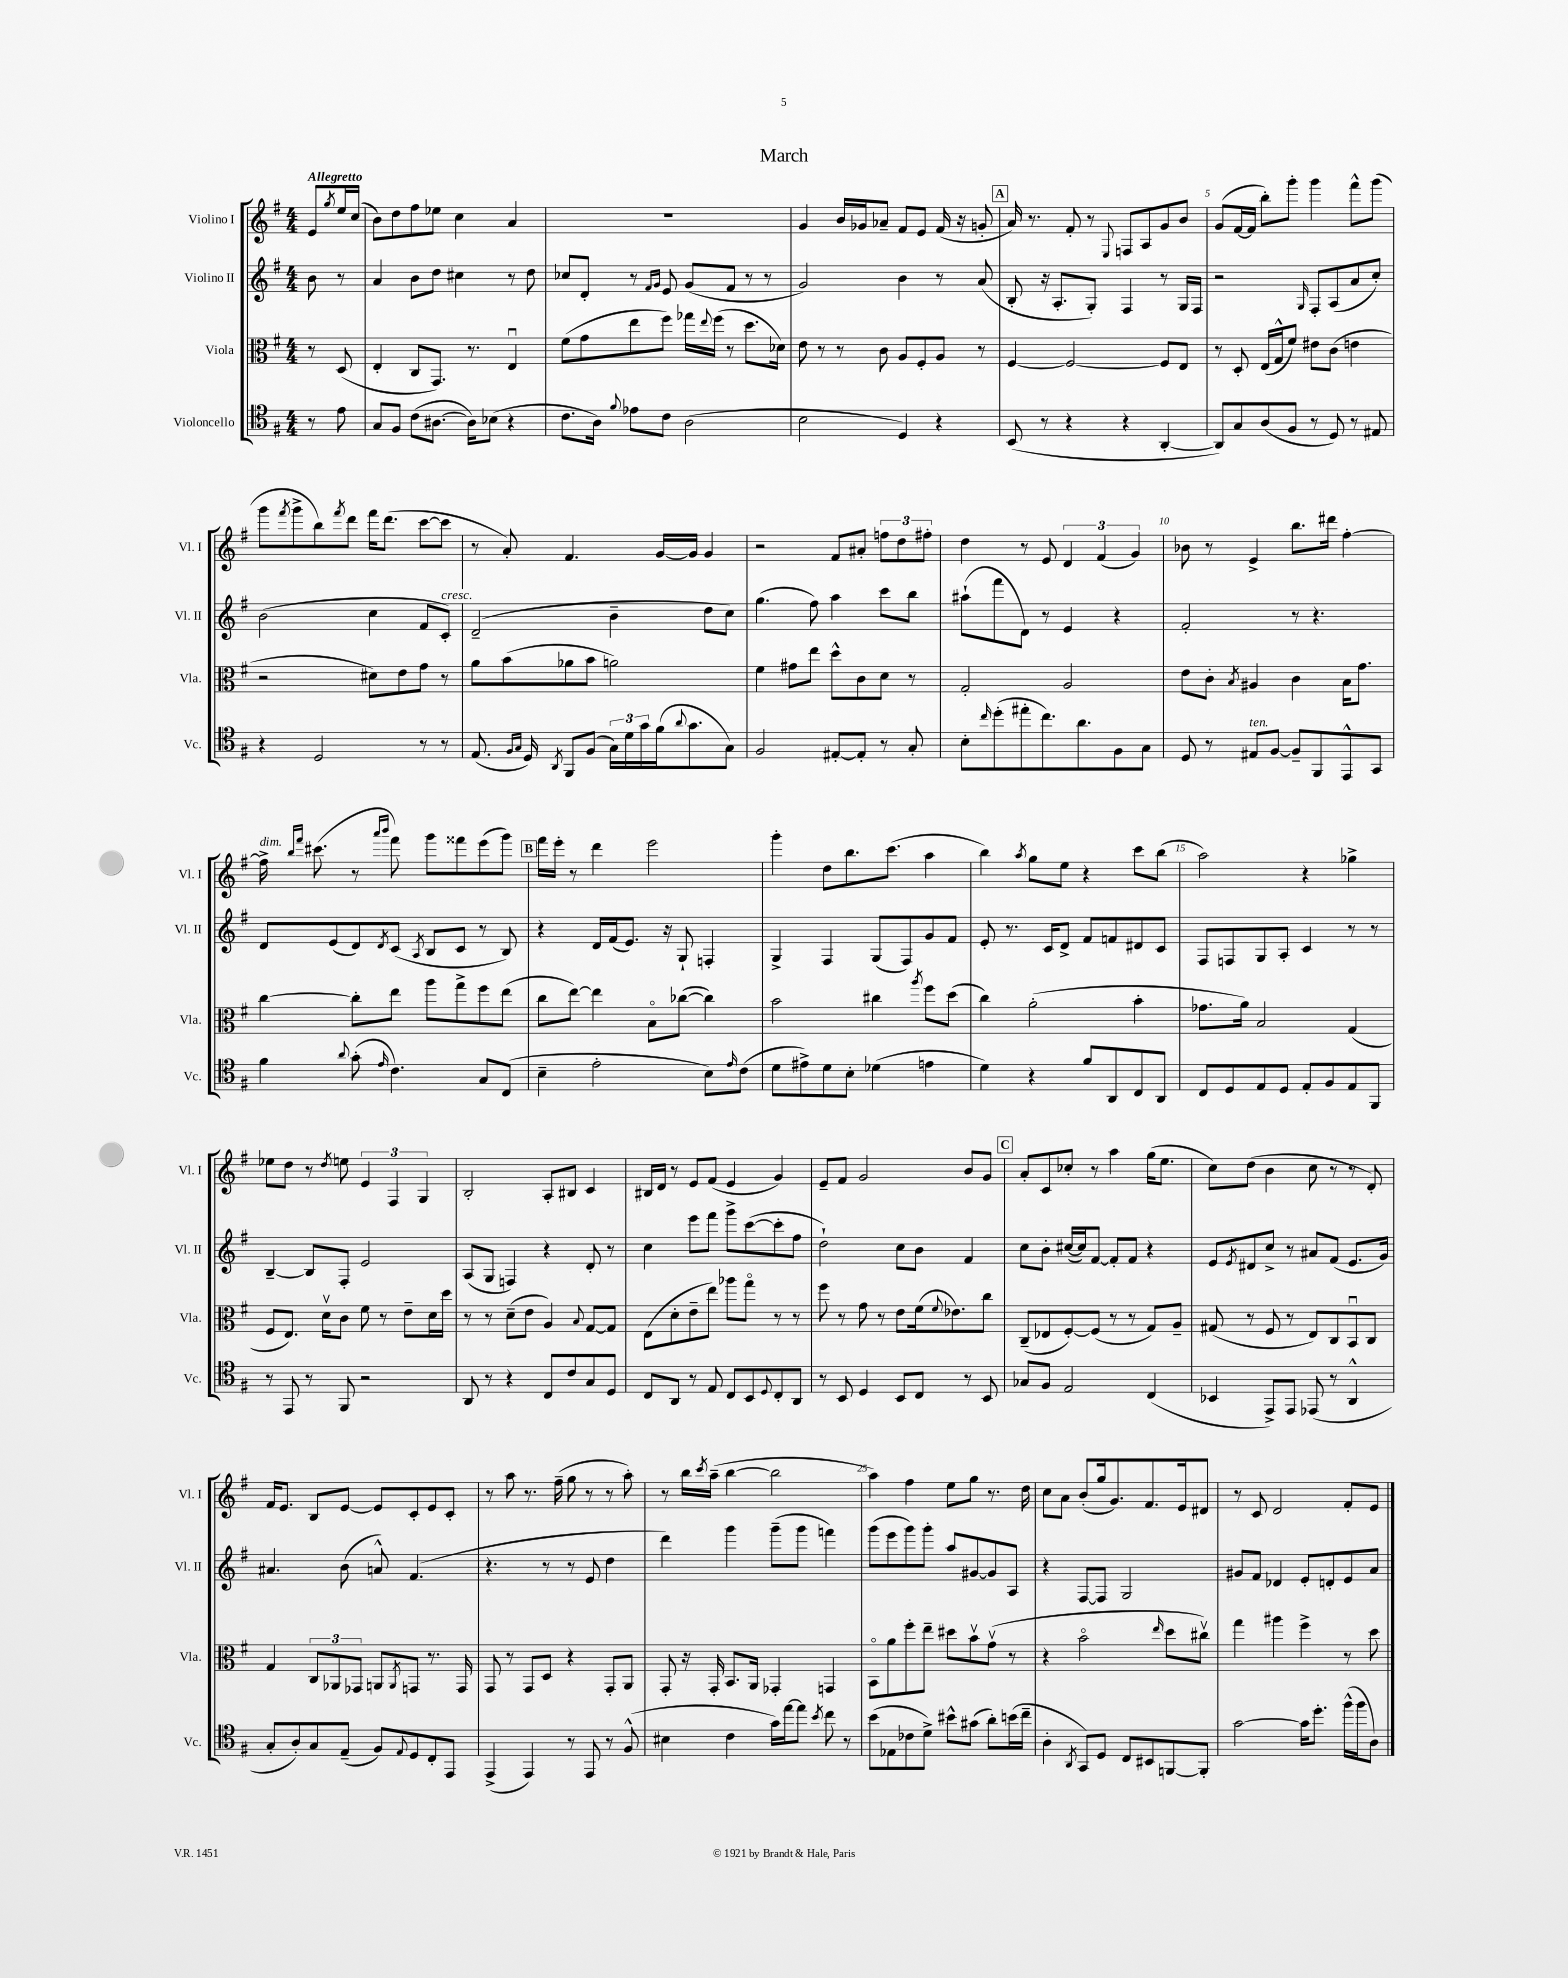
\header { title = "March" }
<<
\new StaffGroup <<
\new Staff = "s0" \with { instrumentName = "Violino I" shortInstrumentName = "Vl. I" } {
    \clef treble \key g \major \numericTimeSignature \time 4/4 \partial 4 \tempo "Allegretto"
    e'8 \acciaccatura { g''8 } e''16 c''16( |
    b'8) d''8 fis''8 ees''8 c''4 a'4 |
    R1 |
    g'4 b'16 ges'16 aes'8-- fis'8 e'8 fis'16( r16 g'8-. |
    \mark \markup { \box "A" } a'16) r8. fis'8-. r8 \appoggiatura { e8 } f8 a8 g'8 b'8 |
    g'8( fis'16~ fis'16 b''8-.) g'''8-. g'''4 fis'''8-^ g'''8( |
    g'''8 \acciaccatura { fis'''8 } g'''8-> b''8) \acciaccatura { fis'''8 } d'''8 fis'''16 d'''8.( c'''8~ c'''8 |
    r8 a'8-.) fis'4. g'16~ g'16 g'4 |
    r2 fis'8 ais'8-. \tuplet 3/2 { f''8 d''8 fis''8-. } |
    d''4 r8 e'8 \tuplet 3/2 { d'4 fis'4( g'4) } |
    bes'8 r8 e'4-> b''8. dis'''16 fis''4~-. |
    fis''16->^\markup { \italic "dim." } \grace { b''16 fis'''16 } cis'''8.( r8 \grace { a'''16 b'''16 } fis'''8) g'''8 fisis'''8 e'''8( g'''8) |
    \mark \markup { \box "B" } fis'''16 e'''16-. r8 d'''4 e'''2 |
    g'''4-. d''8 b''8. c'''8.( a''4 |
    b''4) \acciaccatura { a''8 } g''8 e''8 r4 c'''8 b''8( |
    a''2) r4 ges''4-> |
    ees''8 d''8 r8 \acciaccatura { d''8 } e''8 \tuplet 3/2 { e'4 fis4 g4 } |
    b2-. a8-. bis8 c'4 |
    bis16 d'16 r8 e'8 fis'8( e'4 g'4) |
    e'8-- fis'8 g'2 b'8 g'8 |
    \mark \markup { \box "C" } a'8-. c'8 ces''8-. r8 a''4 g''16( e''8. |
    c''8) d''8( b'4 c''8 r8 r8 d'8-.) |
    fis'16 e'8. b8 e'8~ e'8 c'8-. e'8 c'8-. |
    r8 a''8 r8. fis''16--( g''8 r8 r8 a''8-.) |
    r8 b''16 \acciaccatura { c'''8 } a''16--( b''4~ b''2 |
    a''4) fis''4 e''8 g''8 r8. d''16 |
    c''8 a'8 b'8-.( g''16 g'8.) fis'8. e'16 dis'8 |
    r8 c'8 d'2 fis'8-. e'8 \bar "|." |
}
\new Staff = "s1" \with { instrumentName = "Violino II" shortInstrumentName = "Vl. II" } {
    \clef treble \key g \major \numericTimeSignature \time 4/4 \partial 4
    b'8 r8 |
    a'4 b'8 d''8 cis''4 r8 d''8 |
    ces''8 d'8-. r8 \grace { fis'16 g'16 } e'8 g'8( fis'8 r8 r8 |
    g'2) b'4 r8 a'8( |
    \mark \markup { \box "A" } b8-. r16 a8.-. g8-.) fis4 r8 g16 fis16 |
    r2 \grace { g16 } fis8-. a8( a'8 c''8-.) |
    b'2( c''4 fis'8 c'8-.^\markup { \italic "cresc." }) |
    d'2--( b'4-- d''8 c''8) |
    g''4.( fis''8) a''4 c'''8 b''8 |
    ais''8-!( fis'''8 d'8) r8 e'4 r4 |
    fis'2-. r8 r4. |
    d'8 e'8( d'8) \acciaccatura { d'8 } c'8( \acciaccatura { a8 } b8 c'8 r8 b8) |
    \mark \markup { \box "B" } r4 d'16 fis'16( e'8.) r16 g8-! f4-. |
    g4-> fis4 g8( fis8) g'8 fis'8 |
    e'8-. r8. c'16 d'8-> fis'8 f'8 dis'8 c'8 |
    fis8 f8 g8 a8-. c'4 r8 r8 |
    b4~-- b8 fis8-. e'2 |
    a8( g8 f4) r4 d'8-. r8 |
    c''4 e'''8 fis'''8 g'''8-> c'''8~( c'''8-. fis''8 |
    d''2-!) c''8 b'8 fis'4 |
    \mark \markup { \box "C" } c''8 b'8-. cis''16~( cis''16) fis'8~ fis'8-. fis'8 r4 |
    e'8 \acciaccatura { e'8 } dis'8 c''8-> r8 ais'8 fis'8( e'8. g'16) |
    ais'4. b'8( a'8-^) fis'4.( |
    r4. r8 r8 e'8 d''4 |
    d'''4) g'''4 g'''8--( g'''8 f'''4) |
    g'''8( e'''8 g'''8) g'''8-. a''8 gis'8~ gis'8 a8 |
    r4 fis8~ fis8 g2 |
    gis'8 fis'8 des'4 e'8-. d'8-. e'8 a'8 \bar "|." |
}
\new Staff = "s2" \with { instrumentName = "Viola" shortInstrumentName = "Vla." } {
    \clef alto \key g \major \numericTimeSignature \time 4/4 \partial 4
    r8 d8( |
    e4-. c8 g,8.) r8. e4\downbow |
    fis'8( g'8 e''8 fis''8) ges''16 \appoggiatura { e''8 } fis''16( r8 d''8. des'16) |
    e'8 r8 r8 c'8 a8 fis8-. a8 r8 |
    \mark \markup { \box "A" } fis4~ fis2~ fis8 e8 |
    r8 d8-. e16( g16-^ fis'8) eis'8 c'8( e'4 |
    r2 dis'8) e'8 g'8 r8 |
    a'8 b'8( aes'8 b'8 a'2) |
    fis'4 gis'8 e''8 d''8-^ c'8 d'8 r8 |
    g2-. a2 |
    e'8 c'8-. \acciaccatura { b8 } ais4 c'4 b16 g'8. |
    c''4~ c''8-. e''8 a''8 g''8-> fis''8 e''8( |
    \mark \markup { \box "B" } c''8 e''8~) e''4 b8\flageolet ces''8~( ces''4) |
    b'2 cis''4 \acciaccatura { a''8 } fis''8 d''8( |
    c''4) a'2-.( b'4-. |
    ges'8. a'16) b2 g4( |
    fis8 e8.) d'16\upbow c'8 fis'8 r8 e'8-- d'16 d''16 |
    r8 r8 d'8--( e'8 a4) \appoggiatura { b8 } g8~ g8 |
    e8( d'8-. e'8-- e''8) aes''8 g''8\flageolet r8 r8 |
    fis''8 r8 g'8 r8 e'8 fis'16( \appoggiatura { fis'8 } ees'8.) c''8 |
    \mark \markup { \box "C" } c8--( ees8 fis8~-.) fis8( r8 r8 g8) a8-- |
    gis8( r8 fis8 r8 e8) c8 b,8\downbow c8 |
    g4 \tuplet 3/2 { c8 aes,8 ges,8 } a,8 \acciaccatura { a,8 } g,8 r8. g,16 |
    g,8 r8 g,8 d8 r4 g,8-. a,8 |
    g,8-. r16 g,16-. b,8. a,16 ges,4-. g,4 |
    b,8\flageolet a'8 fis''8-. e''8-- dis''8 b'8\upbow g'8\upbow( r8 |
    r4 b'2\flageolet \grace { e''16 } d''8 cis''8\upbow) |
    g''4 ais''4 fis''4-> r8 d''8 \bar "|." |
}
\new Staff = "s3" \with { instrumentName = "Violoncello" shortInstrumentName = "Vc." } {
    \clef tenor \key g \major \numericTimeSignature \time 4/4 \partial 4
    r8 e'8 |
    g8 fis8 c'8( ais8.~ ais16) bes8( r4 |
    c'8. a16) \appoggiatura { fis'8 } ees'8 c'8 a2( |
    b2 d4) r4 |
    \mark \markup { \box "A" } b,8( r8 r4 r4 a,4~-. |
    a,8) g8 a8( fis8 r8 d8) r8 eis8 |
    r4 d2 r8 r8 |
    e8.( \grace { fis16 g16 } d16) \acciaccatura { a,8 } fis,8 fis8( \tuplet 3/2 { g16) d'16 g'16 } fis'16( \appoggiatura { a'8 } g'8. g8) |
    fis2 eis8~-. eis8-. r8 g8-. |
    b8-. \grace { c''16 } d''8-.( eis''8-. c''8.) a'8. fis8 g8 |
    d8 r8 eis8^\markup { \italic "ten." } fis8~ fis8-- fis,8 e,8-^ g,8 |
    fis'4 \appoggiatura { a'8 } g'8-.( \grace { e'16 } c'4.) g8 c8( |
    \mark \markup { \box "B" } b4-- e'2-. b8) \grace { e'16 } c'8( |
    d'8 eis'8->) d'8 b8-. des'4( e'4 |
    d'4) r4 fis'8 a,8 c8 a,8 |
    c8 d8 e8 d8 e8-. fis8 e8 fis,8 |
    r8 e,8 r8 fis,8 r2 |
    a,8 r8 r4 c8 c'8 g8 d8 |
    c8 a,8 r8 e8 c8 b,8 \appoggiatura { d8 } c8-. a,8 |
    r8 b,8 d4 b,8 c8 r8 b,8 |
    \mark \markup { \box "C" } ges8 fis8 e2 c4( |
    bes,4 e,8->) e,8 ees,8( r8 a,4-^ |
    g8-. a8-.) g8 e8--( fis8) \appoggiatura { e8 } d8 c8-. e,8 |
    e,4->( e,4) r8 e,8 r8 fis8-^( |
    bis4 c'4 g'16) e''16~ e''8 \acciaccatura { b'8 } c''8 r8 |
    b'8( ees8 ces'8 d'8->) bis'8-^ gis'8( a'8-.) b'16( c''16-- |
    a4-. \acciaccatura { a,8 } g,8) d8 c8 bis,8 f,8~ f,8-. |
    g'2~ g'16 d''8.-. fis''16-^( fis''16 a8) \bar "|." |
}
>>
>>
\layout { \context { \Score \override BarNumber.break-visibility = ##(#f #t #t) barNumberVisibility = #(every-nth-bar-number-visible 5) } }
